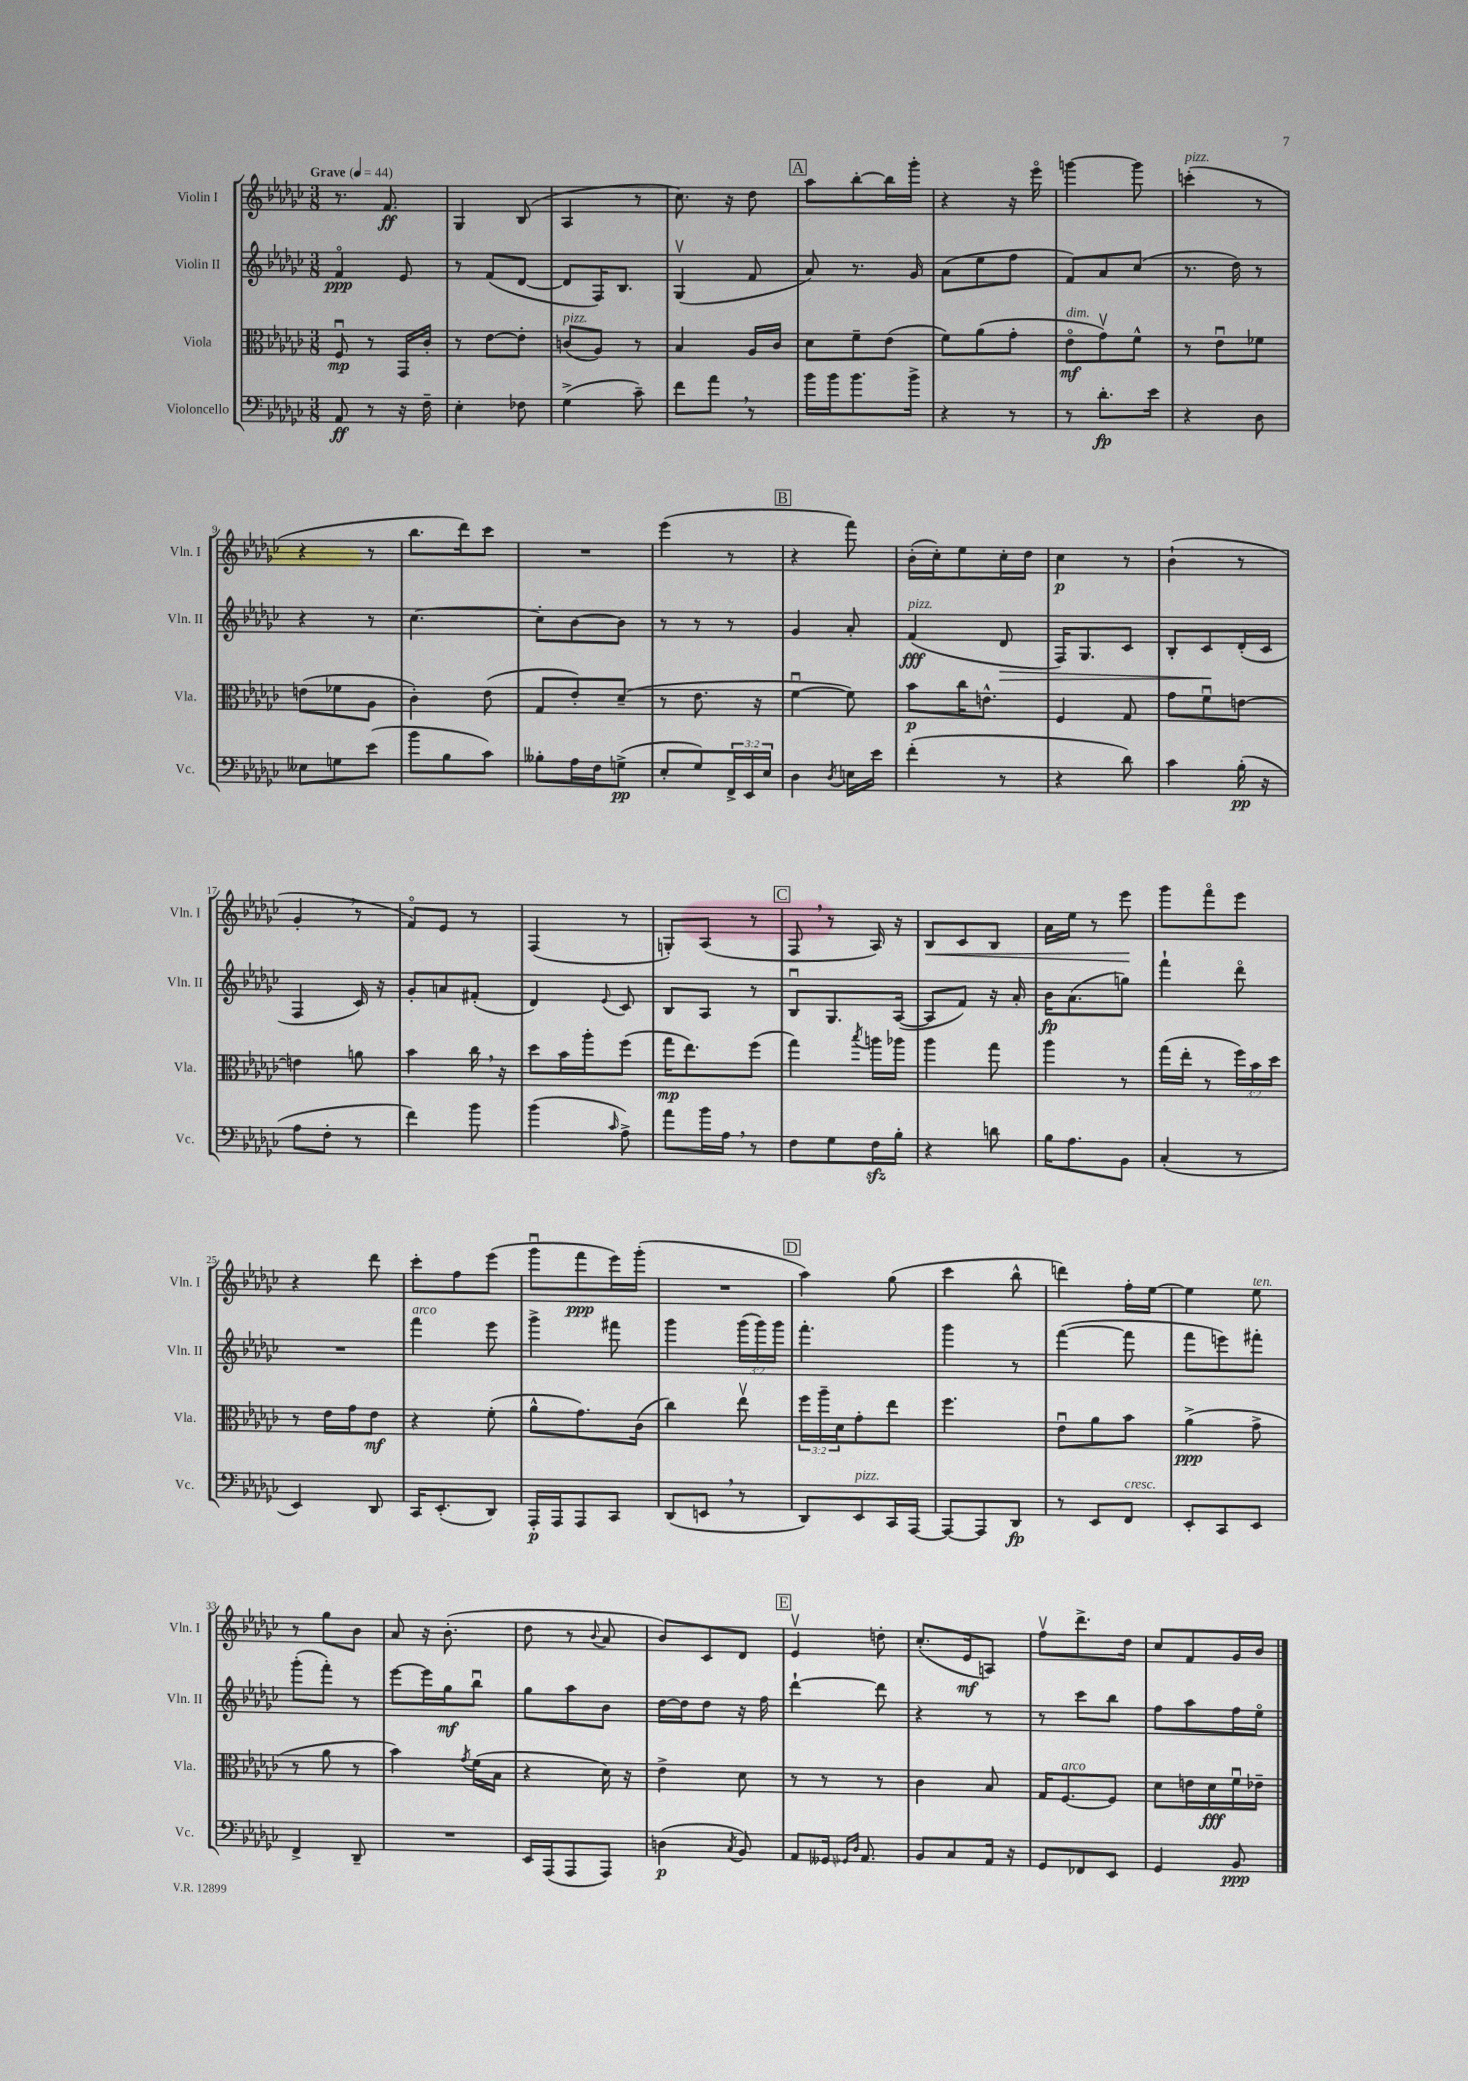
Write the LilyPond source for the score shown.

<<
\new StaffGroup <<
\new Staff = "s0" \with { instrumentName = "Violin I" shortInstrumentName = "Vln. I" } {
    \clef treble \key ges \major \numericTimeSignature \time 3/8 \tempo "Grave" 4 = 44
    r8. f'8.\ff |
    ges4 bes8( |
    aes4 r8 |
    ces''8.) r16 des''8 |
    \mark \markup { \box "A" } aes''8 bes''8~-. bes''16 ges'''16-. |
    r4 r16 ees'''16\flageolet |
    g'''4~ g'''8 |
    c'''4-.^\markup { \italic "pizz." }( r8 |
    r4 r8 |
    bes''8. des'''16) ces'''8 |
    R4. |
    ees'''4( r8 |
    \mark \markup { \box "B" } r4 f'''8) |
    bes'16-.( ces''16-.) ees''8 ces''16-. des''16 |
    ces''4\p r8 |
    bes'4-!( r8 |
    ges'4-. \breathe r8 |
    f'8\flageolet) ees'8 r8 |
    f4( r8 |
    g8-.) aes8( r8 |
    \mark \markup { \box "C" } f8 \breathe r8 aes16) r16 |
    bes8\< ces'8 bes8 |
    aes'16 ees''16 r8 ees'''8\! |
    ges'''8 f'''8\flageolet ees'''8 |
    r4 des'''8 |
    ces'''8-. f''8 ees'''8( |
    ges'''8\downbow f'''8\ppp ees'''16) ges'''16-.( |
    R4. |
    \mark \markup { \box "D" } aes''4) ges''8( |
    ces'''4 bes''8-^ |
    d'''4) f''16-. ees''16~ |
    ees''4 ees''8^\markup { \italic "ten." } |
    r8 ges''8 bes'8 |
    aes'8 r16 bes'8.-.( |
    des''8 r8 \appoggiatura { bes'8 } aes'8 |
    bes'8) ces'8 des'8 |
    \mark \markup { \box "E" } ees'4\upbow d''8-. |
    ces''8.-.( ees'16\mf a8) |
    f''8\upbow des'''8.-> des''16 |
    ces''8 f'8 ges'16 bes'16 \bar "|." |
}
\new Staff = "s1" \with { instrumentName = "Violin II" shortInstrumentName = "Vln. II" } {
    \clef treble \key ges \major \numericTimeSignature \time 3/8 \override Staff.TupletNumber.text = #tuplet-number::calc-fraction-text
    f'4\flageolet\ppp ees'8 |
    r8 f'8( des'8~ |
    des'8 f16) bes8. |
    ges4\upbow( f'8 |
    \mark \markup { \box "A" } aes'8) r8. ges'16 |
    aes'8( ees''8 f''8 |
    f'8) aes'8 ces''8( |
    r8. des''16) r8 |
    r4 r8 |
    ces''4.~ |
    ces''8-. bes'8~ bes'8 |
    r8 r8 r8 |
    \mark \markup { \box "B" } ges'4 aes'8-. |
    f'4\fff^\markup { \italic "pizz." }( des'8\> |
    f16) ges8. ces'8 |
    bes8-. ces'8\! des'16-.( ces'16 |
    f4 ces'16) r16 |
    ges'8-. a'8 fis'8-.( |
    des'4) \appoggiatura { ees'8 } ces'8 |
    bes8 aes8 r8 |
    \mark \markup { \box "C" } bes8\downbow ges8. aes16~( |
    aes8 f'8) r16 aes'16-. |
    bes'16\fp aes'8.( g''8) |
    f'''4-! des'''8\flageolet |
    R4. |
    f'''4^\markup { \italic "arco" } ees'''8 |
    ges'''4-> fis'''8 |
    ges'''4 \tuplet 3/2 { ges'''16( ges'''16) ges'''16 } |
    \mark \markup { \box "D" } f'''4.-. |
    ges'''4 r8 |
    f'''4~( f'''8 |
    f'''8 e'''8) fis'''8-. |
    ges'''8-.( f'''8-.) r8 |
    ees'''8~ ees'''16 ges''16\mf bes''8\downbow |
    ges''8 aes''8 bes'8 |
    des''16~ des''16 des''8 r16 f''16 |
    \mark \markup { \box "E" } des'''4~-! des'''8 |
    r4 r8 |
    r8 ces'''8 bes''8 |
    f''8 aes''8 f''16 ees''16\flageolet \bar "|." |
}
\new Staff = "s2" \with { instrumentName = "Viola" shortInstrumentName = "Vla." } {
    \clef alto \key ges \major \numericTimeSignature \time 3/8 \override Staff.TupletNumber.text = #tuplet-number::calc-fraction-text
    f8\downbow\mp r8 ges,16 ces'16-. |
    r8 ees'8~ ees'8-. |
    c'8^\markup { \italic "pizz." }( aes8) r8 |
    bes4 aes16 ces'16 |
    \mark \markup { \box "A" } des'8 f'8-- ees'8( |
    f'8) aes'8( ges'8-. |
    ees'8\flageolet\mf^\markup { \italic "dim." } ges'8\upbow) f'8-^ |
    r8 ees'8\downbow fes'8 |
    e'8( fes'8 aes8 |
    ces'4-.) ees'8( |
    ges8 ees'8-.) des'8--( |
    r8 ees'8. r16 |
    \mark \markup { \box "B" } f'4~\downbow f'8) |
    bes'8\p ces''16 e'8.-^ |
    f4 ges8 |
    ges'8 f'8\downbow e'8~ |
    e'4 a'8 |
    bes'4 ces''16 \breathe r16 |
    des''8 bes'16 aes''16-. f''8( |
    ges''16\mp ees''8.) f''8( |
    \mark \markup { \box "C" } ges''4) \acciaccatura { bes''8 } a''16 aes''16 |
    aes''4 ges''8 |
    aes''4 r8 |
    ges''16( ees''16-. r8 \tuplet 3/2 { f''16) bes'16 des''16 } |
    r8 ees'16 ges'16 ees'8\mf |
    r4 f'8-.( |
    aes'8-^ ges'8.) ces'16( |
    ces''4) ees''8\upbow |
    \mark \markup { \box "D" } \tuplet 3/2 { f''16 aes''16-- des'16 } ges'8-. ees''8 |
    f''4. |
    ees'8\downbow aes'8 bes'8 |
    aes'4->\ppp( ges'8-> |
    r8 aes'8 r8 |
    bes'4) \acciaccatura { ges'8 } f'16( bes16 |
    r4 des'16) r16 |
    ees'4-> des'8 |
    \mark \markup { \box "E" } r8 r8 r8 |
    ces'4 bes8 |
    ges16 f8.~^\markup { \italic "arco" } f8 |
    des'8 e'16 des'16\fff f'16\downbow ees'16-- \bar "|." |
}
\new Staff = "s3" \with { instrumentName = "Violoncello" shortInstrumentName = "Vc." } {
    \clef bass \key ges \major \numericTimeSignature \time 3/8 \override Staff.TupletNumber.text = #tuplet-number::calc-fraction-text
    aes,8\ff r8 r16 f16-- |
    ees4-. fes8 |
    ges4->( ces'8--) |
    f'8 aes'8 \breathe r8 |
    \mark \markup { \box "A" } bes'16 bes'16 bes'8. bes'16-> |
    r4 r8 |
    r8 des'8.-.\fp ees'16 |
    r4 des8 |
    eeses8 g8 ees'8( |
    bes'8 bes8 ces'8) |
    beses8-. aes16 f16 g8->\pp( |
    ees8-. ges8) \tuplet 3/2 { f,16-> ees,16 ees16 } |
    \mark \markup { \box "B" } des4 \acciaccatura { des8 } e16 ees'16 |
    f'4-.( r8 |
    r4 des'8) |
    ces'4 bes16-.\pp( r16 |
    aes8 f8-. r8 |
    f'4) bes'8 |
    bes'4( \grace { ces'16 } aes8->) |
    aes'8 bes'16 aes16 \breathe r8 |
    \mark \markup { \box "C" } f8 ges8 f16\sfz bes16-. |
    r4 d'8 |
    bes16 aes8. bes,8 |
    ces4-.( r8 |
    ees,4) des,8 |
    ces,16 ees,8.-.( des,8) |
    aes,,16-.\p aes,,16 aes,,8 ces,8 |
    des,8( e,8 \breathe r8 |
    \mark \markup { \box "D" } des,8) ees,8^\markup { \italic "pizz." } ces,16 aes,,16~ |
    aes,,8~ aes,,8 des,8\fp |
    r8 ees,8 f,8^\markup { \italic "cresc." } |
    ees,8-. ces,8 ees,8 |
    f,4-> des,8-- |
    R4. |
    ees,16 aes,,16( aes,,8 aes,,8) |
    d4\p( \acciaccatura { ces8 } bes,8) |
    \mark \markup { \box "E" } aes,8 geses,16 \grace { ges,16 des16 } aes,8. |
    bes,8 ces8 aes,16 r16 |
    ges,8 fes,8 ees,8 |
    ges,4 bes,8\ppp \bar "|." |
}
>>
>>
